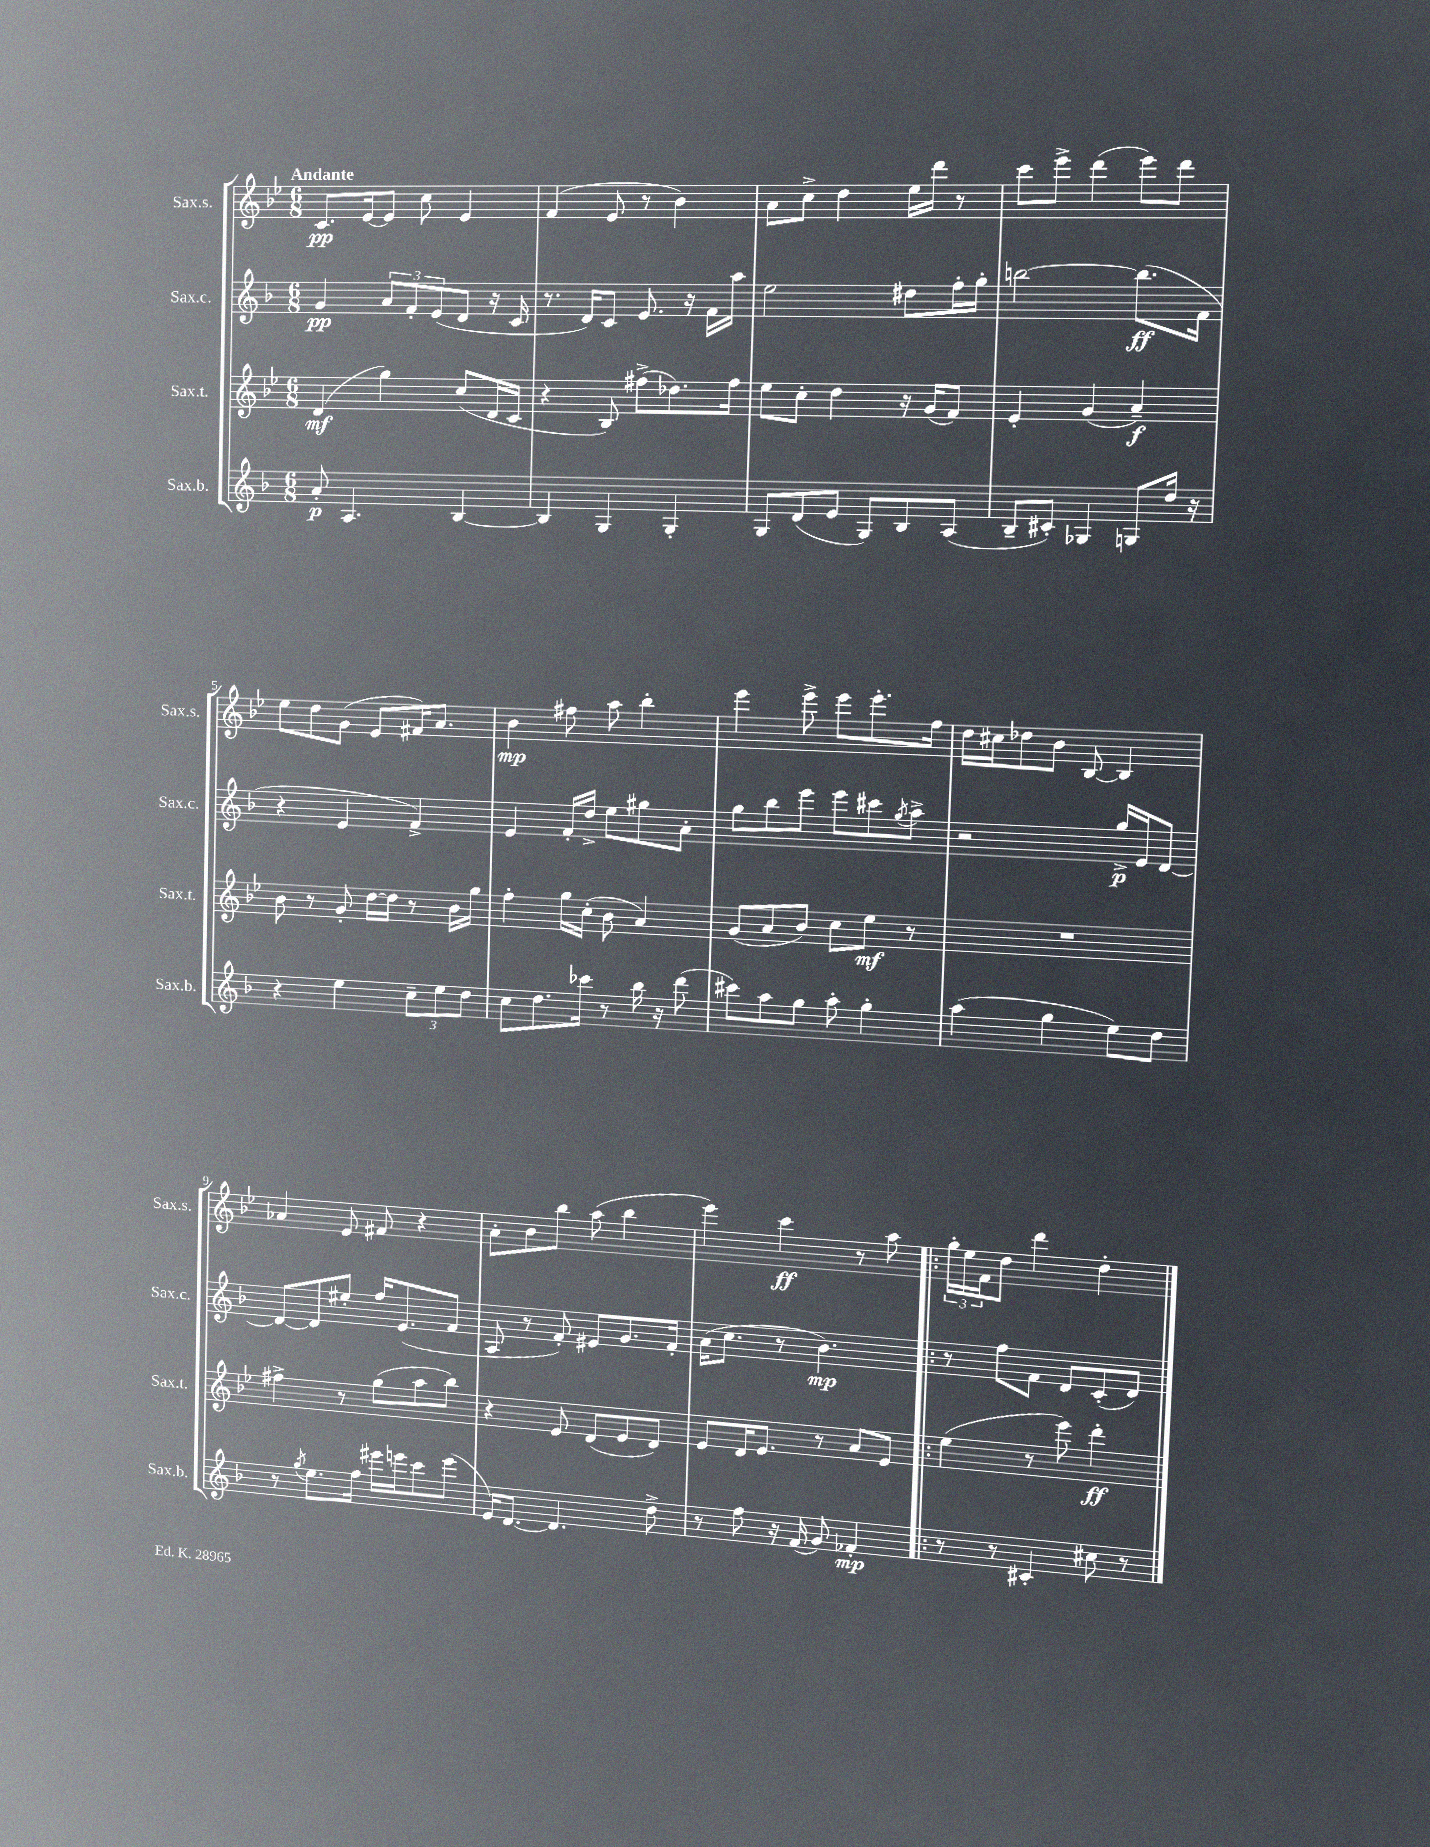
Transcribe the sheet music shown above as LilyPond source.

<<
\new StaffGroup <<
\new Staff = "s0" \with { instrumentName = "Sax.s." shortInstrumentName = "Sax.s." } {
    \clef treble \key bes \major \numericTimeSignature \time 6/8 \tempo "Andante"
    c'8.\pp ees'16~ ees'8 c''8 ees'4 |
    f'4( ees'8 r8 bes'4) |
    a'8 c''8-> d''4 ees''16 d'''16 r8 |
    c'''8 ees'''8-> d'''4( ees'''8) d'''8 |
    ees''8 d''8 g'8( ees'8 fis'16) a'8. |
    bes'4\mp fis''8 a''8 bes''4-. |
    ees'''4 ees'''8-> ees'''8 ees'''8.-. f''16 |
    d''16 cis''16 des''8 bes'8 bes8~ bes4 |
    aes'4 ees'8 fis'8 r4 |
    a'8-. bes'8 bes''8 a''8( bes''4 |
    ees'''4) c'''4\ff r8 a''8 |
    \bar ".|:" \tuplet 3/2 { g''16-. ees''16 f'16 } d''8 d'''4 d''4-. \bar "|." |
}
\new Staff = "s1" \with { instrumentName = "Sax.c." shortInstrumentName = "Sax.c." } {
    \clef treble \key f \major \numericTimeSignature \time 6/8
    g'4\pp \tuplet 3/2 { a'8 f'8-. e'8( } d'8 r16 c'16 |
    r8. d'16) c'8 e'8. r16 f'16 a''16 |
    e''2 dis''8 f''16-. g''16-. |
    b''2~ b''8.\ff( f'16 |
    r4 e'4 f'4->) |
    e'4 f'16-. d''16-> e''8 gis''8 a'8-. |
    g''8 bes''8 e'''8 e'''8 cis'''8 \acciaccatura { g''8 } a''8-> |
    r2 g''16->\p e'16 d'8~ |
    d'8~ d'8 eis''8-. f''16 e'8.( f'8 |
    a8 r8 f'8-.) eis'8 g'8. f'16-. |
    a'16( c''8. r8 bes'4.\mp) |
    \bar ".|:" r8 f''8 f'8 d'8 c'8-.( d'8) \bar "|." |
}
\new Staff = "s2" \with { instrumentName = "Sax.t." shortInstrumentName = "Sax.t." } {
    \clef treble \key bes \major \numericTimeSignature \time 6/8
    d'4\mf( g''4) c''8( d'16 c'16 |
    r4 bes8) fis''8->( des''8.) fis''16 |
    ees''8 c''8-. d''4 r16 g'16( f'8) |
    ees'4-. g'4( a'4--\f) |
    bes'8 r8 g'8-. d''16~ d''16 r8 bes'16 g''16 |
    f''4-. g''16 c''16-.( bes'8 a'4) |
    g'8( a'8 bes'8) c''8 ees''8\mf r8 |
    R2. |
    fis''4-> r8 g''8( a''8 bes''8) |
    r4 ees'8 d'8( ees'8 d'8) |
    ees'8 d'16 ees'8. r8 a'8 ees'8 |
    \bar ".|:" ees''4( r8 ees'''8) d'''4-.\ff \bar "|." |
}
\new Staff = "s3" \with { instrumentName = "Sax.b." shortInstrumentName = "Sax.b." } {
    \clef treble \key f \major \numericTimeSignature \time 6/8
    a'8-.\p a4. bes4~ |
    bes4 g4 g4-. |
    g8 d'8( e'8 g8) bes8 a8( |
    bes8-- cis'8-.) ges4 g8 d''16 r16 |
    r4 e''4 \tuplet 3/2 { c''8-- e''8 d''8 } |
    c''8 d''8. ces'''16 r8 bes''16 r16 d'''8( |
    cis'''8) a''8 g''8 a''8-. g''4-. |
    a''4( g''4 e''8) d''8 |
    r8 \acciaccatura { g''8 } e''8. f''16 eis'''16 e'''16 c'''8 e'''8( |
    e'16) d'8.~ d'4. d''8-> |
    r8 f''8 r16 f'16( g'8) fes'4-.\mp |
    \bar ".|:" r8 r8 cis'4-. cis''8 r8 \bar "|." |
}
>>
>>
